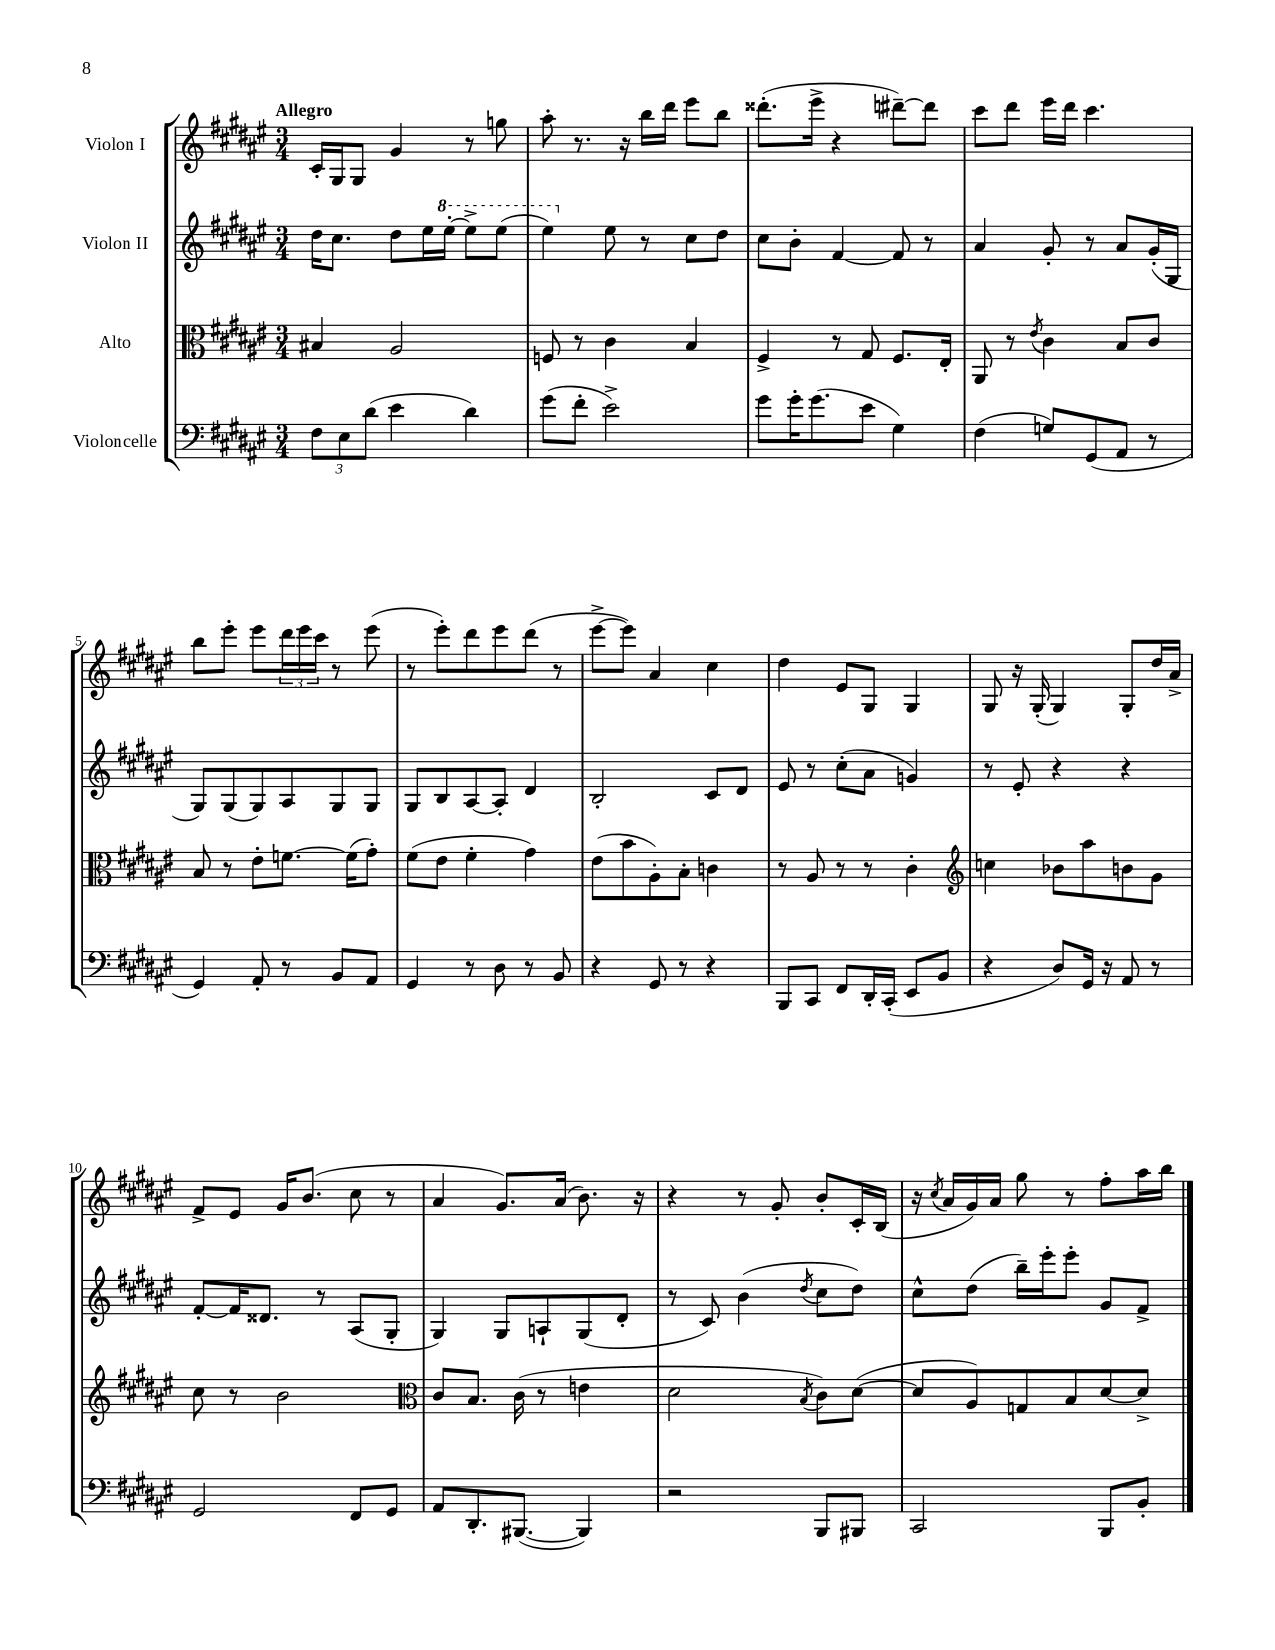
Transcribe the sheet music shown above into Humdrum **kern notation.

**kern	**kern	**kern	**kern
*part4	*part3	*part2	*part1
*staff4	*staff3	*staff2	*staff1
*I"Violoncelle	*I"Alto	*I"Violon II	*I"Violon I
*clefF4	*clefC3	*clefG2	*clefG2
*k[f#c#g#d#a#e#]	*k[f#c#g#d#a#e#]	*k[f#c#g#d#a#e#]	*k[f#c#g#d#a#e#]
*M3/4	*M3/4	*M3/4	*M3/4
=1	=1	=1	=1
!	!	!	!LO:TX:a:B:t=Allegro
12F#\L	4B#X/	16dd#\KL	16c#'/LL
.	.	8.cc#\J	16G#/J
12E#\	.	.	.
.	.	.	8G#/J
(12d#\J	.	.	.
4e#\	2A#/	8dd#\L	4g#/
.	.	16ee#\L	.
*	*	*8va	*
.	.	[16eee#'\JJ	.
4d#\)	.	8eee#^\L]	8r
.	.	(8eee#\J	8ggn\
=2	=2	=2	=2
(8g#\L	8Fn/	4eee#\)	8aa#'\
8f#'\J	8r	.	8.r
*	*	*X8va	*
2e#^\)	4c#\	8ee#\	.
.	.	.	16r
.	.	8r	16bb\LL
.	.	.	16ddd#\JJ
.	4B/	8cc#\L	8eee#\L
.	.	8dd#\J	8bb\J
=3	=3	=3	=3
8g#\L	4F#^/	8cc#\L	(8.ddd##X'\L
16g#'\K	.	8b'\J	.
(8.g#\	.	.	16eee#^\Jk
.	8r	[4f#/	4r
8e#\J	8G#/	.	.
4G#\)	8.F#/L	8f#/]	[8ddd#X~\L)
.	.	8r	8ddd#\J]
.	16E#'/Jk	.	.
=4	=4	=4	=4
(4F#\	8AA#/	4a#/	8ccc#\L
.	8r	.	8ddd#\J
.	8qe#/	.	.
8Gn/L)	4c#\	8g#'/	16eee#\LL
.	.	.	16ddd#\JJ
(8GG#/	.	8r	4.ccc#\
8AA#/J	8B/L	8a#/L	.
8r	8c#/J	(16g#'/L	.
.	.	16G#/JJ	.
!!LO:LB:g=z
=5	=5	=5	=5
4GG#/)	8B/	8G#/L)	8bb\L
.	8r	(8G#/	8eee#'\J
8AA#'/	8e#'\L	8G#/)	8eee#\L
8r	[8.fn\J	8A#/	24ddd#\L
.	.	.	24eee#\
.	.	.	24ccc#\JJ
8BB/L	.	8G#/	8r
.	(16f\KL]	.	.
8AA#/J	8g#'\J)	8G#/J	(8eee#\
=6	=6	=6	=6
4GG#/	(8f#\L	8G#/L	8r
.	8e#\J	8B/	8eee#'\L)
8r	4f#'\	[8A#/	8ddd#\
8D#\	.	8A#'/J]	8eee#\
8r	4g#\)	4d#/	(8ddd#\J
8BB/	.	.	8r
=7	=7	=7	=7
4r	(8e#\L	2B'/	[8eee#^\L
.	8b\	.	8eee#\J])
8GG#/	8A#'\)	.	4a#/
8r	8B'\J	.	.
4r	4cn\	8c#/L	4cc#\
.	.	8d#/J	.
=8	=8	=8	=8
8BBB/L	8r	8e#/	4dd#\
8CC#/J	8A#/	8r	.
8FF#/L	8r	(8cc#'\L	8e#/L
16DD#'/L	8r	8a#\J	8G#/J
(16CC#'/JJ	.	.	.
8EE#/L	4c#'\	4gn/)	4G#/
8BB/J	.	.	.
=9	=9	=9	=9
*	*clefG2	*	*
4r	4ccn\	8r	8G#/
.	.	8e#'/	16r
.	.	.	(16G#'/
8D#/L)	8b-X\L	4r	4G#/)
16GG#/Jk	8aa#\	.	.
16r	.	.	.
8AA#/	8bn\	4r	8G#'/L
8r	8g#\J	.	16dd#/L
.	.	.	16a#^/JJ
!!LO:LB:g=z
=10	=10	=10	=10
2GG#/	8cc#\	[8f#'/L	8f#^/L
.	8r	16f#/K]	8e#/J
.	.	8.d##X/J	.
.	2b\	.	16g#/KL
.	.	.	(8.b/J
.	.	8r	.
8FF#/L	.	(8A#/L	8cc#\
8GG#/J	.	8G#'/J	8r
=11	=11	=11	=11
*	*clefC3	*	*
8AA#/L	8c#/L	4G#/)	4a#/
8.DD#'/	8.B/J	.	.
.	.	8G#/L	8.g#/L)
([8.BBB#X/J	(16c#\	.	.
.	8r	8An`/	.
.	.	.	(16a#/Jk
4BBB#/])	4en\	(8G#/	8.b\)
.	.	8d#'/J	.
.	.	.	16r
=12	=12	=12	=12
2r	2d#\	8r	4r
.	.	8c#/)	.
.	.	(4b\	8r
.	.	.	8g#'/
.	8qB/	8qdd#/	.
8BBB/L	8c#\L)	8cc#\L	8b'/L
8BBB#X/J	([8d#\J	8dd#\J)	16c#'/L
.	.	.	(16B/JJ
=13	=13	=13	=13
2CC#/	8d#/L]	8cc#^^\L	16r
.	.	.	8qcc#/
.	.	.	16a#/LL
.	8A#/)	(8dd#\J	16g#/)
.	.	.	16a#/JJ
.	8Gn/	16bb~\LL)	8gg#\
.	.	16eee#'\J	.
.	8B/	8eee#'\J	8r
8BBB/L	[8d#/	8g#/L	8ff#'\L
8BB'/J	8d#^/J]	8f#^/J	16aa#\L
.	.	.	16bb\JJ
==	==	==	==
*-	*-	*-	*-
